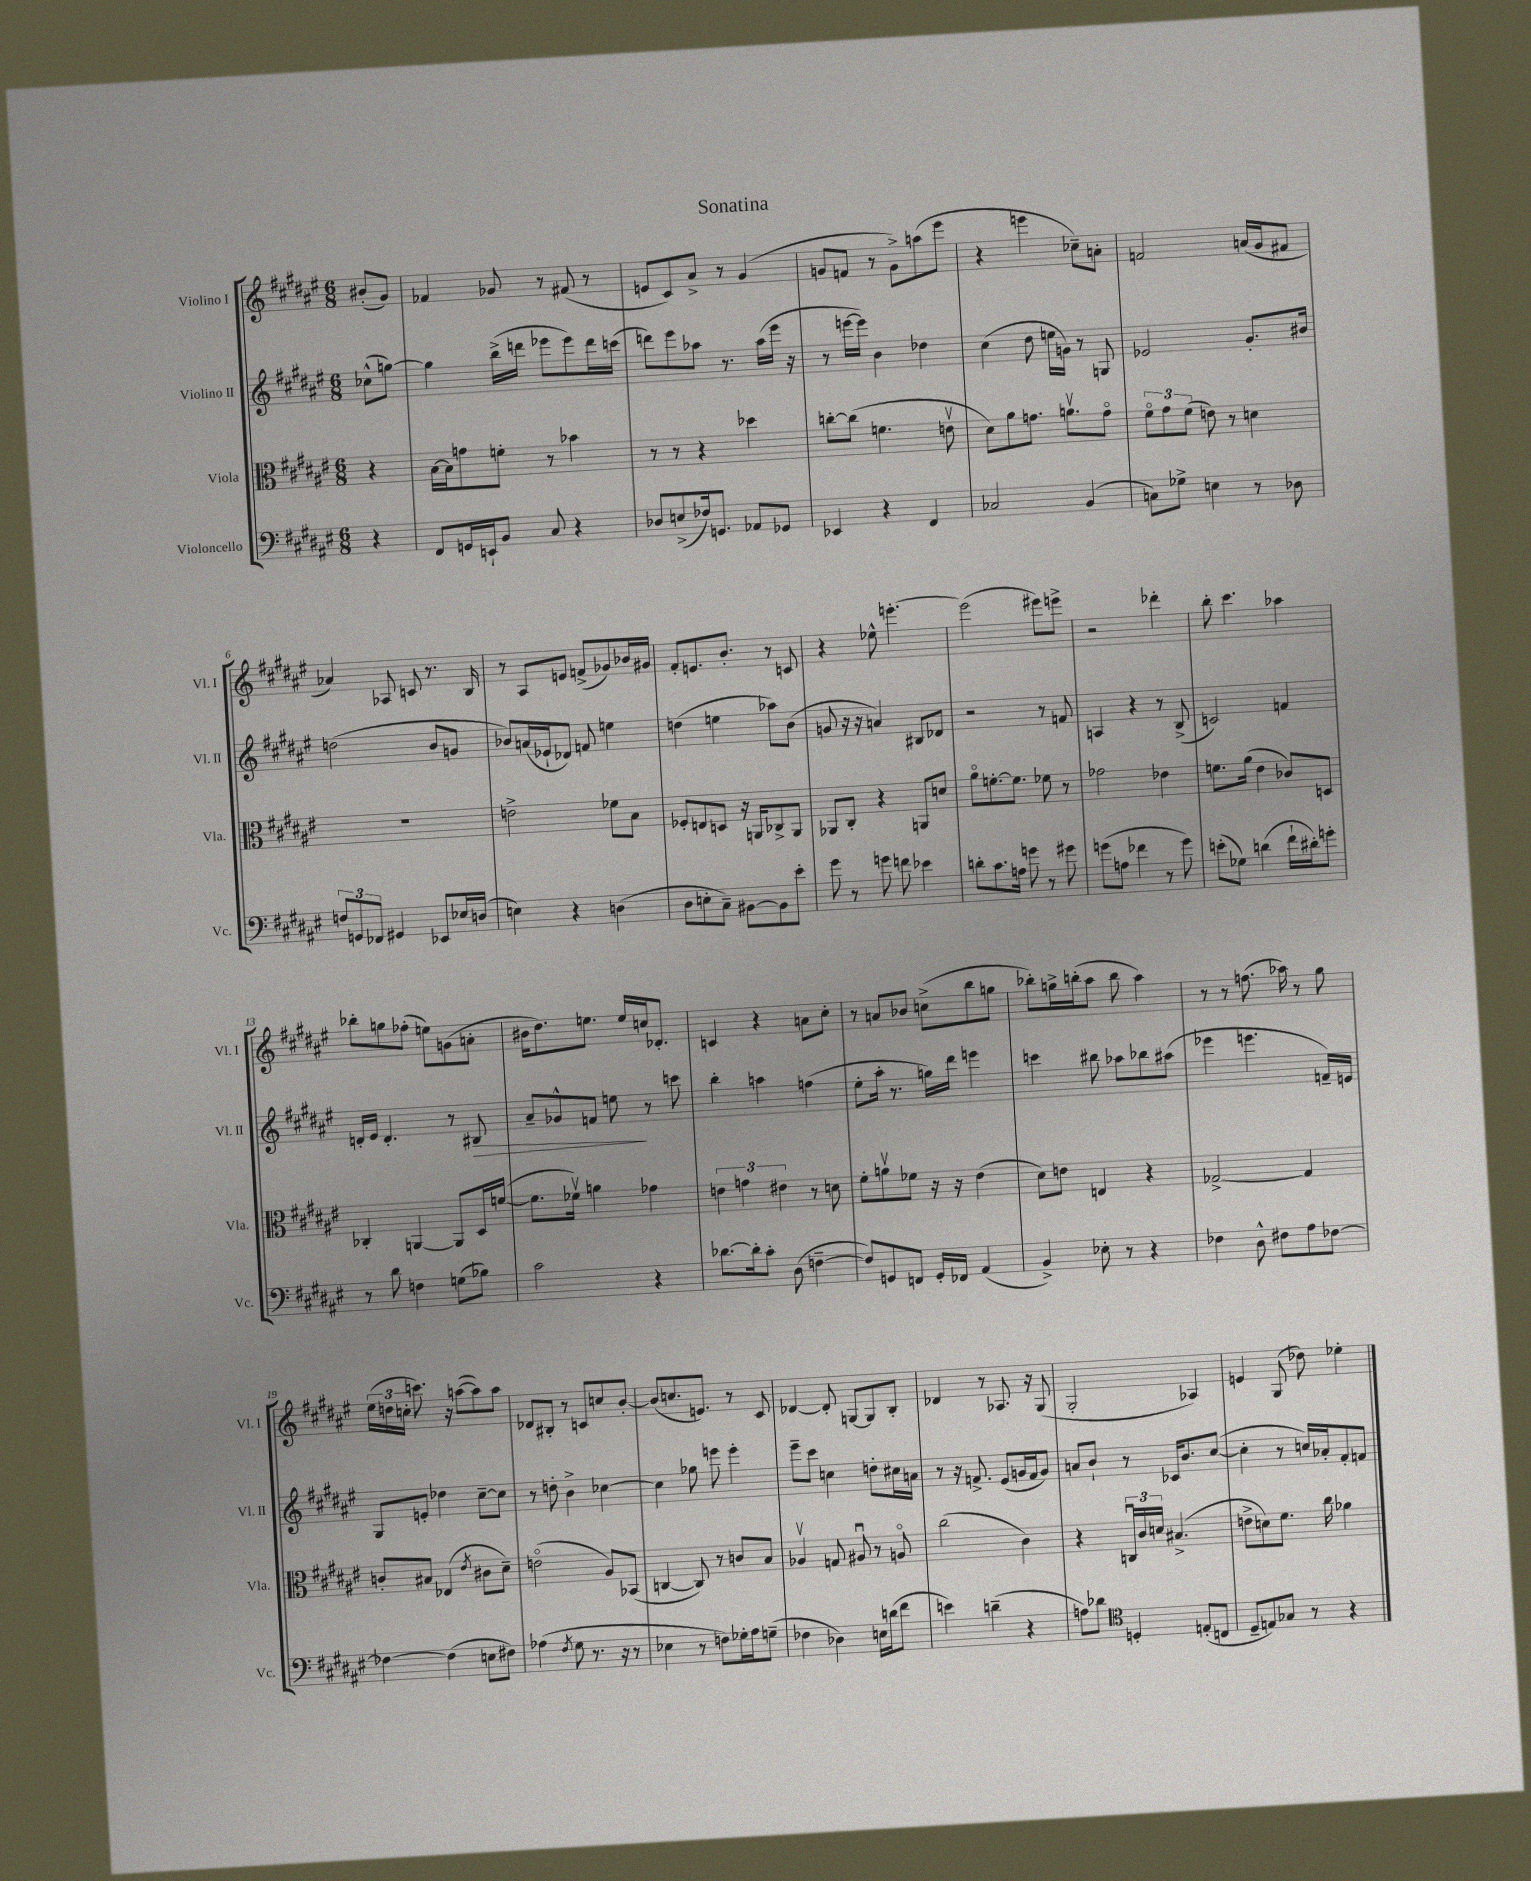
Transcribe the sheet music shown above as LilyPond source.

\header { title = "Sonatina" }
<<
\new StaffGroup <<
\new Staff = "s0" \with { instrumentName = "Violino I" shortInstrumentName = "Vl. I" } {
    \clef treble \key fis \major \numericTimeSignature \time 6/8 \partial 4
    \autoBeamOff bis'8[-.( gis'8]) |
    fes'4 ges'8 r8 fis'8( r8 |
    e'8[ cis'8) ais'8]-> r8 gis'4( |
    g'8[ f'8] r8 g'8[->) a''8( eis'''8] |
    r4 e'''4 ces''8[--) a'8]-. |
    f'2 a'16[( gis'16 fis'8] |
    aes'4) aes8 c'8 r8. b16 |
    r8 ais8[ e'8] f'8[->( ges'8) bes'16 gis'16] |
    fis'8[-. e'8. b'8.]-. r8 c'8 |
    r4 ees''8-^ e'''4.~-. |
    e'''2( eis'''8[) e'''8]-> |
    r2 des'''4-. |
    b''8-. cis'''4. aes''4 |
    bes''8[-. g''8 fes''8]-.( e''8[) g'8( a'8]-. |
    bis'16[ dis''8.) e''8.] e''16[ c''16 des'8.]-. |
    c'4 r4 a'8[ cis''8]-. |
    r8 a'8[ bes'8] c''8[->( b''8 g''8] |
    bes''8[-.) g''16-> b''16-.( ais''8] b''8 ais''4) |
    r8 r8 f''8.( aes''16) r8 gis''8 |
    \tuplet 3/2 { eis''16[( d''16 c''16]-. } c'''8.) r16 a''8[~( a''8) a''8] |
    des'8[ bis8]-. r8 c'8[ c''8 b'8]~-. |
    b'8[( c''8. e'8.]) r8 cis'8 |
    des'4~ des'8-. g8[~ g8 b8]-. |
    des'4 r8 aes8. r16 gis8( |
    gis2-. aes4) |
    e'4 gis8( des''8) ees''4-. \bar "|." |
}
\new Staff = "s1" \with { instrumentName = "Violino II" shortInstrumentName = "Vl. II" } {
    \clef treble \key fis \major \numericTimeSignature \time 6/8 \partial 4
    \autoBeamOff ces''8[-^( g''8]~) |
    g''4 b''16[->( d'''16] ees'''8[ ees'''8) d'''16 c'''16]( |
    d'''8[) eis'''8 aes''8] r8. aes''16[( eis'''16] r16 |
    r8 e'''16[~ e'''16]) b'4 des''4 |
    cis''4( dis''8 e''16[ g'16]) r8 g8 |
    ees'2 gis'8.[-. bis'16] |
    d''2( b'8[ g'8] |
    bes'8[) a'16( ees'16-! des'8]) f'8 e''4 |
    d''4( e''4 aes''8[) b'8]( |
    g'8 r16 r16 a'4) bis8[ des'8] |
    r2 r8 f'8 |
    a4 r4 r8 b8->( |
    c'2) f'4 |
    d'16[-. eis'16] d'4.-. r8 bis8\> |
    ais'8[-- ges'8-^ f'8] e''8\! r8 c'''8 |
    b''4-. a''4 f''4( |
    eis''8[-. ais''16]-. r8. g''16[) dis'''16] e'''4 |
    c'''4 bis''8 aes''8[ bes''8 ais''8]( |
    ees'''4 e'''4. f'16[--) e'16] |
    gis8[ e'8]-. des''4 cis''8[~-- cis''8] |
    r8 d''8-. b'4-> ces''4~ |
    ces''4 ges''8 e'''8 e'''4-. |
    eis'''8[-- cis'''8] c''4 d''8[-. cis''16 a'16] |
    r8 r16 f'8.-> eis'8[( g'16 f'16 g'8]) |
    a'8[ b'8]-! r8 ces'16[ b'8. cis''8]~( |
    cis''4-. r8 c''16[) aes'16-. fis'8-. f'8] \bar "|." |
}
\new Staff = "s2" \with { instrumentName = "Viola" shortInstrumentName = "Vla." } {
    \clef alto \key fis \major \numericTimeSignature \time 6/8 \partial 4
    \autoBeamOff r4 |
    b16[~ b16 g'8 f'8]-. r8 bes'4 |
    r8 r8 r4 des''4 |
    c''8[~-. c''8]( f'4. e'8\upbow |
    dis'8[) ais'8 g'8.] a'8.[\upbow g'8]\flageolet |
    \tuplet 3/2 { fis'8[\flageolet gis'8 fis'8]( } e'8) r8 d'4 |
    R2. |
    e'2-> fes'8[ b8] |
    fes8[-. e8 d8] r16 a,16[ ces8-> a,8] |
    aes,8[ cis8]-. r4 a,8[ d'8] |
    ais'8[\flageolet f'8.~-. f'8.] fes'8 r8 |
    ges'2 ees'4 |
    f'8.[ ais'16]( eis'4 ces'8[) d8] |
    ces4-. a,4~ a,8[ dis16 f'16]~( |
    f'8.[ fes'16]\upbow) a'4 ges'4 |
    \tuplet 3/2 { e'4 g'4 eis'4 } r8 d'8 |
    fis'8[-. a'8\upbow fes'8] r16 r16 eis'4( |
    dis'8[) e'8] e4 r4 |
    ges2~-> ges4 |
    c'8[-. bis8] ees4( \acciaccatura { eis'8 } cis'8[ dis'8]--) |
    e'2\flageolet( ais8[) bes,8]( |
    c4~ c8) r8 c'8[ b8] |
    aes4\upbow g8 ais8\downbow r8 a8\flageolet |
    cis''2( cis'4) |
    r4 \tuplet 3/2 { c16[\downbow cis'16 d'16] } bis4.->( |
    e'8[-> d'8) fis'8.] cis''16 aes'4 \bar "|." |
}
\new Staff = "s3" \with { instrumentName = "Violoncello" shortInstrumentName = "Vc." } {
    \clef bass \key fis \major \numericTimeSignature \time 6/8 \partial 4
    \autoBeamOff r4 |
    fis,8[ g,16 e,16-! b,8] cis8 r4 |
    des8[ e8->( fes16) g,8.] aes,8[ ges,8] |
    ees,4 r4 fis,4 |
    ces2 b,4( |
    c8[) ges8]-> e4 r8 des8 |
    \tuplet 3/2 { f8[ g,8 fes,8] } gis,4 ees,8[ ees16 d16]( |
    e4) r4 d4( |
    dis8[ e8-. cis8]--) bis,8[~ bis,8 eis'8]-. |
    gis'8 r8 g'8 f'8 ees'4 |
    d'8[-. cis'8. a16] g'8 r8 gis'8 |
    g'8[( a8] fes'4 r8 g'8) |
    e'8[-.( ges8]) d'4( fis'16[-! dis'16-.) g'8]-. |
    r8 dis'8 f4 g8[( bes8]) |
    cis'2 r4 |
    des'8.[~ des'16-. cis'8]-. dis8( f4~-- |
    f8[) g,8 f,8] g,16[-. fes,16] ais,4( |
    b,4->) ees8-. r8 r4 |
    fes4 dis8-^ fis8[ ais8 fes8]~ |
    fes4~ fes4( e8[ fis8]) |
    aes4( \acciaccatura { fis8 } gis8 r8. r16 r8 |
    ees4 r8 f8[) ges16-. ais16 g8]--( |
    fes4 des4) e16[ d'16( fis'8] |
    e'4) d'4--( r4 |
    a8[) des'8] \clef tenor d4-. e8[-.( c8] |
    dis8[-- e8) ges8] r8 r4 \bar "|." |
}
>>
>>
